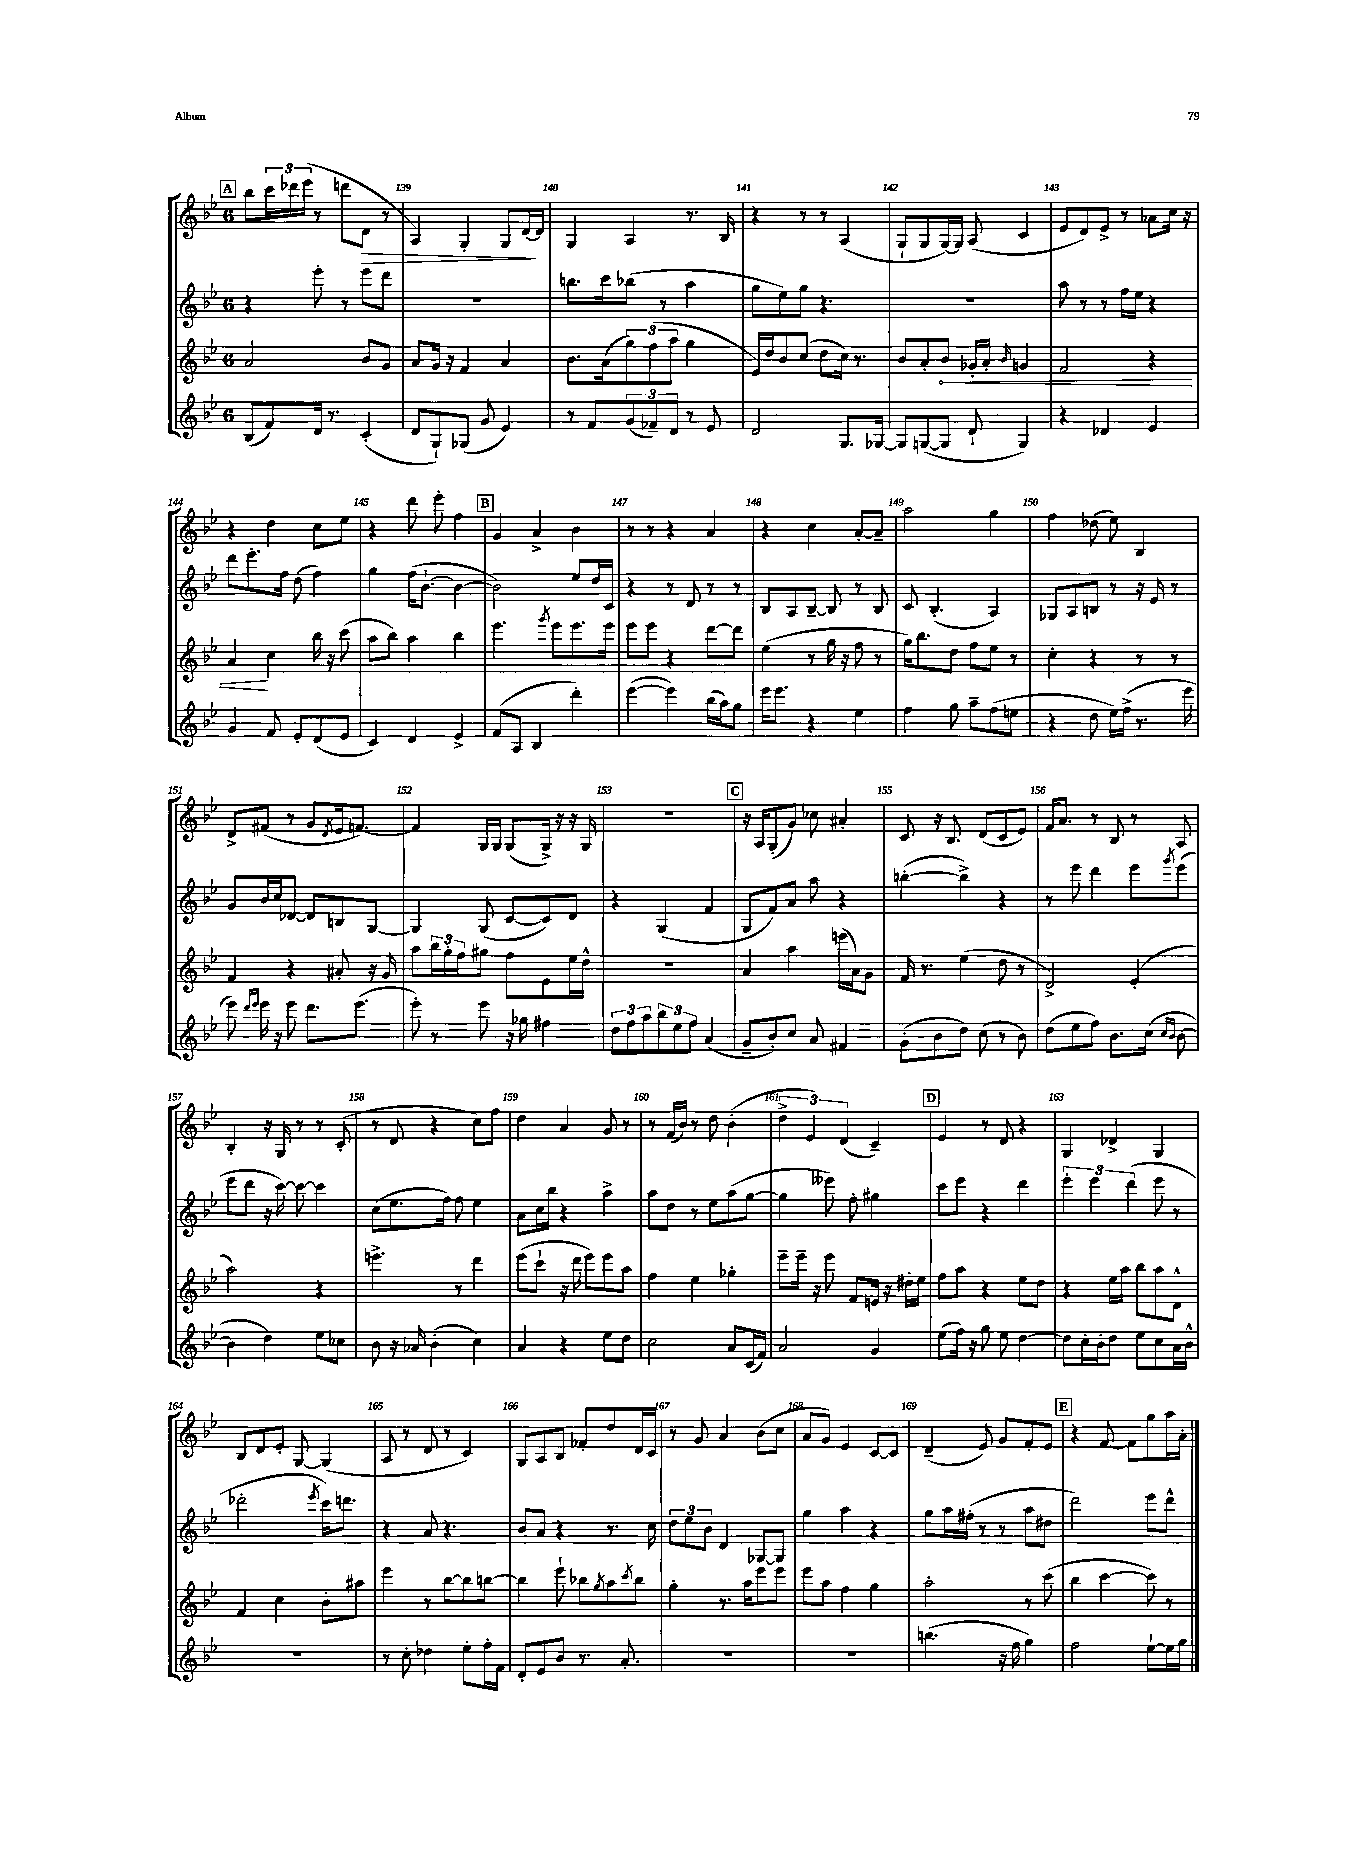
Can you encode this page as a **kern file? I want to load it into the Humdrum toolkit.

**kern	**kern	**kern	**kern
*staff4	*staff3	*staff2	*staff1
*clefG2	*clefG2	*clefG2	*clefG2
*k[b-e-]	*k[b-e-]	*k[b-e-]	*k[b-e-]
*M6/8	*M6/8	*M6/8	*M6/8
(8B-	2a	4r	8bb-
8f)	.	.	24ccc
.	.	.	24ddd-
.	.	.	(24eee-
16d	.	8eee-'	8r
8.r	.	.	.
.	.	8r	8ddd
(4c'	8b-	8eee-	8d
.	8g	8ddd	8r
=	=	=	=
8d	8a	2.r	4A)
8G`)	16g	.	.
.	16r	.	.
(8G-	4f	.	4G'
8g	.	.	.
4e-)	4a	.	8G
.	.	.	[16d
.	.	.	16d]
=	=	=	=
8r	8.b-	8.bb	4G
8f	.	.	.
.	(16a	16ccc	.
(12g	12gg)	(8bb-	4A
12f-~)	(12ff	.	.
.	.	8r	.
12d	12aa	.	.
8r	4gg	4aa	8.r
8e-	.	.	.
.	.	.	16B-
=	=	=	=
2d	16e-)	8gg	4r
.	16dd	.	.
.	8b-	8ee-)	.
.	(8cc	8gg	8r
.	8dd	4.r	8r
8.G	16cc)	.	(4A
.	8.r	.	.
[16G-	.	.	.
=	=	=	=
8G-]	8b-	2.r	8G`
([8G	8a'	.	8G
8G]	8b-	.	[16G)
.	.	.	16G]
8d`	16g-'	.	(8A
.	16a'	.	.
.	16qqb-	.	.
4G)	4g	.	4c
=	=	=	=
4r	2f	8aa	8e-
.	.	8r	8d)
4d-	.	8r	8e-^
.	.	16ff	8r
.	.	16ee-	.
4e-	4r	4r	8a-
.	.	.	16cc
.	.	.	16r
=	=	=	=
4g	4a	8ddd	4r
.	.	8.eee-'	.
8f	4cc	.	4dd
.	.	16ff	.
8e-'	.	(8dd	.
(8d	16bb-	4ff)	8cc
.	16r	.	.
8e-	(8ccc	.	8ee-
=	=	=	=
4c)	8aa	4gg	4r
.	8bb-)	.	.
4d	4aa	(16ff	8ddd
.	.	[8.b-`	.
.	.	.	8eee-'
4e-^	4bb-	4b-_	4ff
=	=	=	=
(8f	4.eee-	2b-])	4g
8A	.	.	.
4B-	.	.	4a^
.	8qggg	.	.
.	8eee-	.	.
4ddd')	8.eee-	8ee-	4b-
.	.	16dd	.
.	16eee-	16c	.
=	=	=	=
([4eee-	8eee-	4r	8r
.	8eee-	.	8r
4eee-])	4r	8r	4r
.	.	8d	.
(16bb-	[8ddd	8r	4a
16aa)	.	.	.
8gg	8ddd]	8r	.
=	=	=	=
16eee-	(4ee-	8B-	4r
8.eee-	.	.	.
.	.	8A	.
4r	8r	[8B-~	4cc
.	16gg	8B-]	.
.	16r	.	.
4ee-	8ff	8r	[8a'
.	8r	8B-	8a~]
=	=	=	=
4ff	16gg)	8c	2aa
.	8.bb-	.	.
.	.	(4.B-'	.
8gg	8dd	.	.
8aa~	8ff	.	.
(8ff	8ee-	4A)	4gg
8ee	8r	.	.
=	=	=	=
4r	4cc'	8G-	4ff
.	.	8A	.
8dd	4r	8B	(8dd-
16ee-)	.	8r	8ee-)
(16ff^	.	.	.
8.r	8r	16r	4B-
.	.	16e-	.
.	8r	8r	.
16eee-	.	.	.
=	=	=	=
8eee-)	4f	8g	8d^
16qqddd	.	.	.
16qqeee-	.	.	.
16eee-	.	16b-	(8f#
16r	.	16cc	.
8eee-	4r	[8d-	8r
8.ddd	.	8d-]	8g
.	.	.	8qd
.	8a#'	8B	16e-
(8.eee-	.	.	[8.f)
.	16r	[8G	.
.	16g	.	.
=	=	=	=
8eee-')	8aa	4G]	4f]
8r	24bb-	.	.
.	24gg'	.	.
.	24ff	.	.
8eee-	8gg#	(8G	16G
.	.	.	16G
16r	8ff	[8c	(8G
16gg-	.	.	.
4ff#	8e-	8c])	16G^)
.	.	.	16r
.	16ee-	8d	16r
.	16dd^^	.	16G
=	=	=	=
12dd	2.r	4r	2.r
12ff	.	.	.
12aa	.	.	.
12bb-	.	(4G	.
12ee-	.	.	.
12ff	.	.	.
(4a	.	4f	.
=	=	=	=
8g~	4a	8G	16r
.	.	.	16A
8b-')	.	8f)	(8G'
8cc	4aa	8a	8g)
8a	.	8aa	8cc-
4f#	(16eee	4r	4a#'
.	16a)	.	.
.	8g	.	.
=	=	=	=
(8g'	16f	([4bb'	8c
.	8.r	.	.
8b-	.	.	16r
.	.	.	8.B-
8dd)	(4ee-	4bb^])	.
(8cc	.	.	(8d
8r	8dd	4r	8c
8b-)	8r	.	8e-)
=	=	=	=
(8dd	2d^)	8r	16f
.	.	.	8.a
8ee-	.	8eee-	.
8ff)	.	4ddd	8r
8.b-	.	.	8B-
.	(4e-'	8eee-	8r
(16cc	.	.	.
16qqcc	.	.	.
16qqb-	.	8qggg	.
[8b-	.	(8eee-	8A
=	=	=	=
4b-]	2aa)	8eee-	4B-'
.	.	8ddd	.
4dd)	.	16r	16r
.	.	[16ccc)	16G
.	.	8ccc_	8r
8ee-	4r	4ccc]	8r
8cc-	.	.	(8c'
=	=	=	=
8b-	4.eee^	(8cc	8r
16r	.	8.ee-	8d
16a-	.	.	.
(4b-'	.	.	4r
.	.	16ff)	.
.	8r	8ff	.
4cc)	4ddd	4ee-	8cc)
.	.	.	8ff
=	=	=	=
4a	(8eee-	8a	4dd
.	8ccc`	16cc	.
.	.	16bb-	.
4r	16r	4r	4a
.	16ddd	.	.
.	8eee-)	.	.
8ee-	8eee-	4aa^	8g
8dd	8aa	.	8r
=	=	=	=
2cc	4ff	8aa	8r
.	.	8dd	(16f
.	.	.	16b-)
.	4ee-	8r	8r
.	.	8ee-	8dd
8a	4gg-'	(8aa	(4b-'
(16c	.	[8gg	.
16f)	.	.	.
=	=	=	=
2a	8eee-~	4gg]	6dd^
.	16eee-~	.	.
.	.	.	6e-)
.	16r	.	.
.	8eee-	8eee--)	.
.	.	.	(6d
.	8f	8ff'	.
4g	16e	4gg#	4c~)
.	16r	.	.
.	16dd#'	.	.
.	16ee-	.	.
=	=	=	=
(8ee-	8ff	8ccc	4e-
16ff)	8aa	8eee-	.
16r	.	.	.
8gg	4r	4r	8r
8ee-	.	.	8d
[4dd	8ee-	4ddd	4r
.	8dd	.	.
=	=	=	=
8dd]	4r	6eee-'	4G
16cc'	.	.	.
.	.	6eee-	.
16b-'	.	.	.
8dd	16ee-	.	4d-^
.	16aa	.	.
.	.	(6ddd	.
8ee-	8bb-	.	.
8cc	8aa	8eee-	4G
16a	8d^^	8r	.
16b-^^	.	.	.
=	=	=	=
2.r	4f	2ddd-'	8B-
.	.	.	8d
.	4cc	.	8e-'
.	.	.	[8G
.	.	8qeee-	.
.	8b-'	16ccc)	(4G]
.	.	8.ddd	.
.	8aa#	.	.
=	=	=	=
8r	4eee-	4r	8A
8cc'	.	.	8r
4dd-	8r	8a	8d
.	[8bb-	4.r	8r
8ee-'	8bb-]	.	4c)
16ff'	[8bb	.	.
16f	.	.	.
=	=	=	=
8d'	4bb]	8b-	8G
8e-	.	8a	8A
8b-	8eee-`	4r	8B-
8.r	8bb-	.	8f-'
.	8qgg	.	.
.	8aa	8.r	8dd
8.a'	.	.	.
.	8qccc	.	.
.	8bb-	.	16d
.	.	16cc	16c
=	=	=	=
2.r	4gg'	12dd	8r
.	.	12ee-	.
.	.	.	8g
.	.	12b-	.
.	8.r	4d	4a
.	16aa	.	.
.	8eee-	[8G-	(8b-
.	8eee-	8G-]	8cc
=	=	=	=
2.r	8eee-	4gg	8a
.	8aa	.	8g)
.	4ff	4aa	4e-
.	4gg	4r	[8c
.	.	.	8c]
=	=	=	=
(4.bb	2aa'	8gg	(4d~
.	.	16aa	.
.	.	(16ff#'	.
.	.	8r	8e-)
16r	.	8r	8g
16ff	.	.	.
4gg)	8r	8aa	8f'
.	(8ccc	8dd#	8e-
=	=	=	=
2ff	4bb-	2ddd)	4r
.	[4ccc	.	[8f
.	.	.	8f]
[8ee-`	8ccc])	8eee-	8gg
16ee-]	8r	8ddd^^	16aa
16gg	.	.	16a'
==	==	==	==
*-	*-	*-	*-
